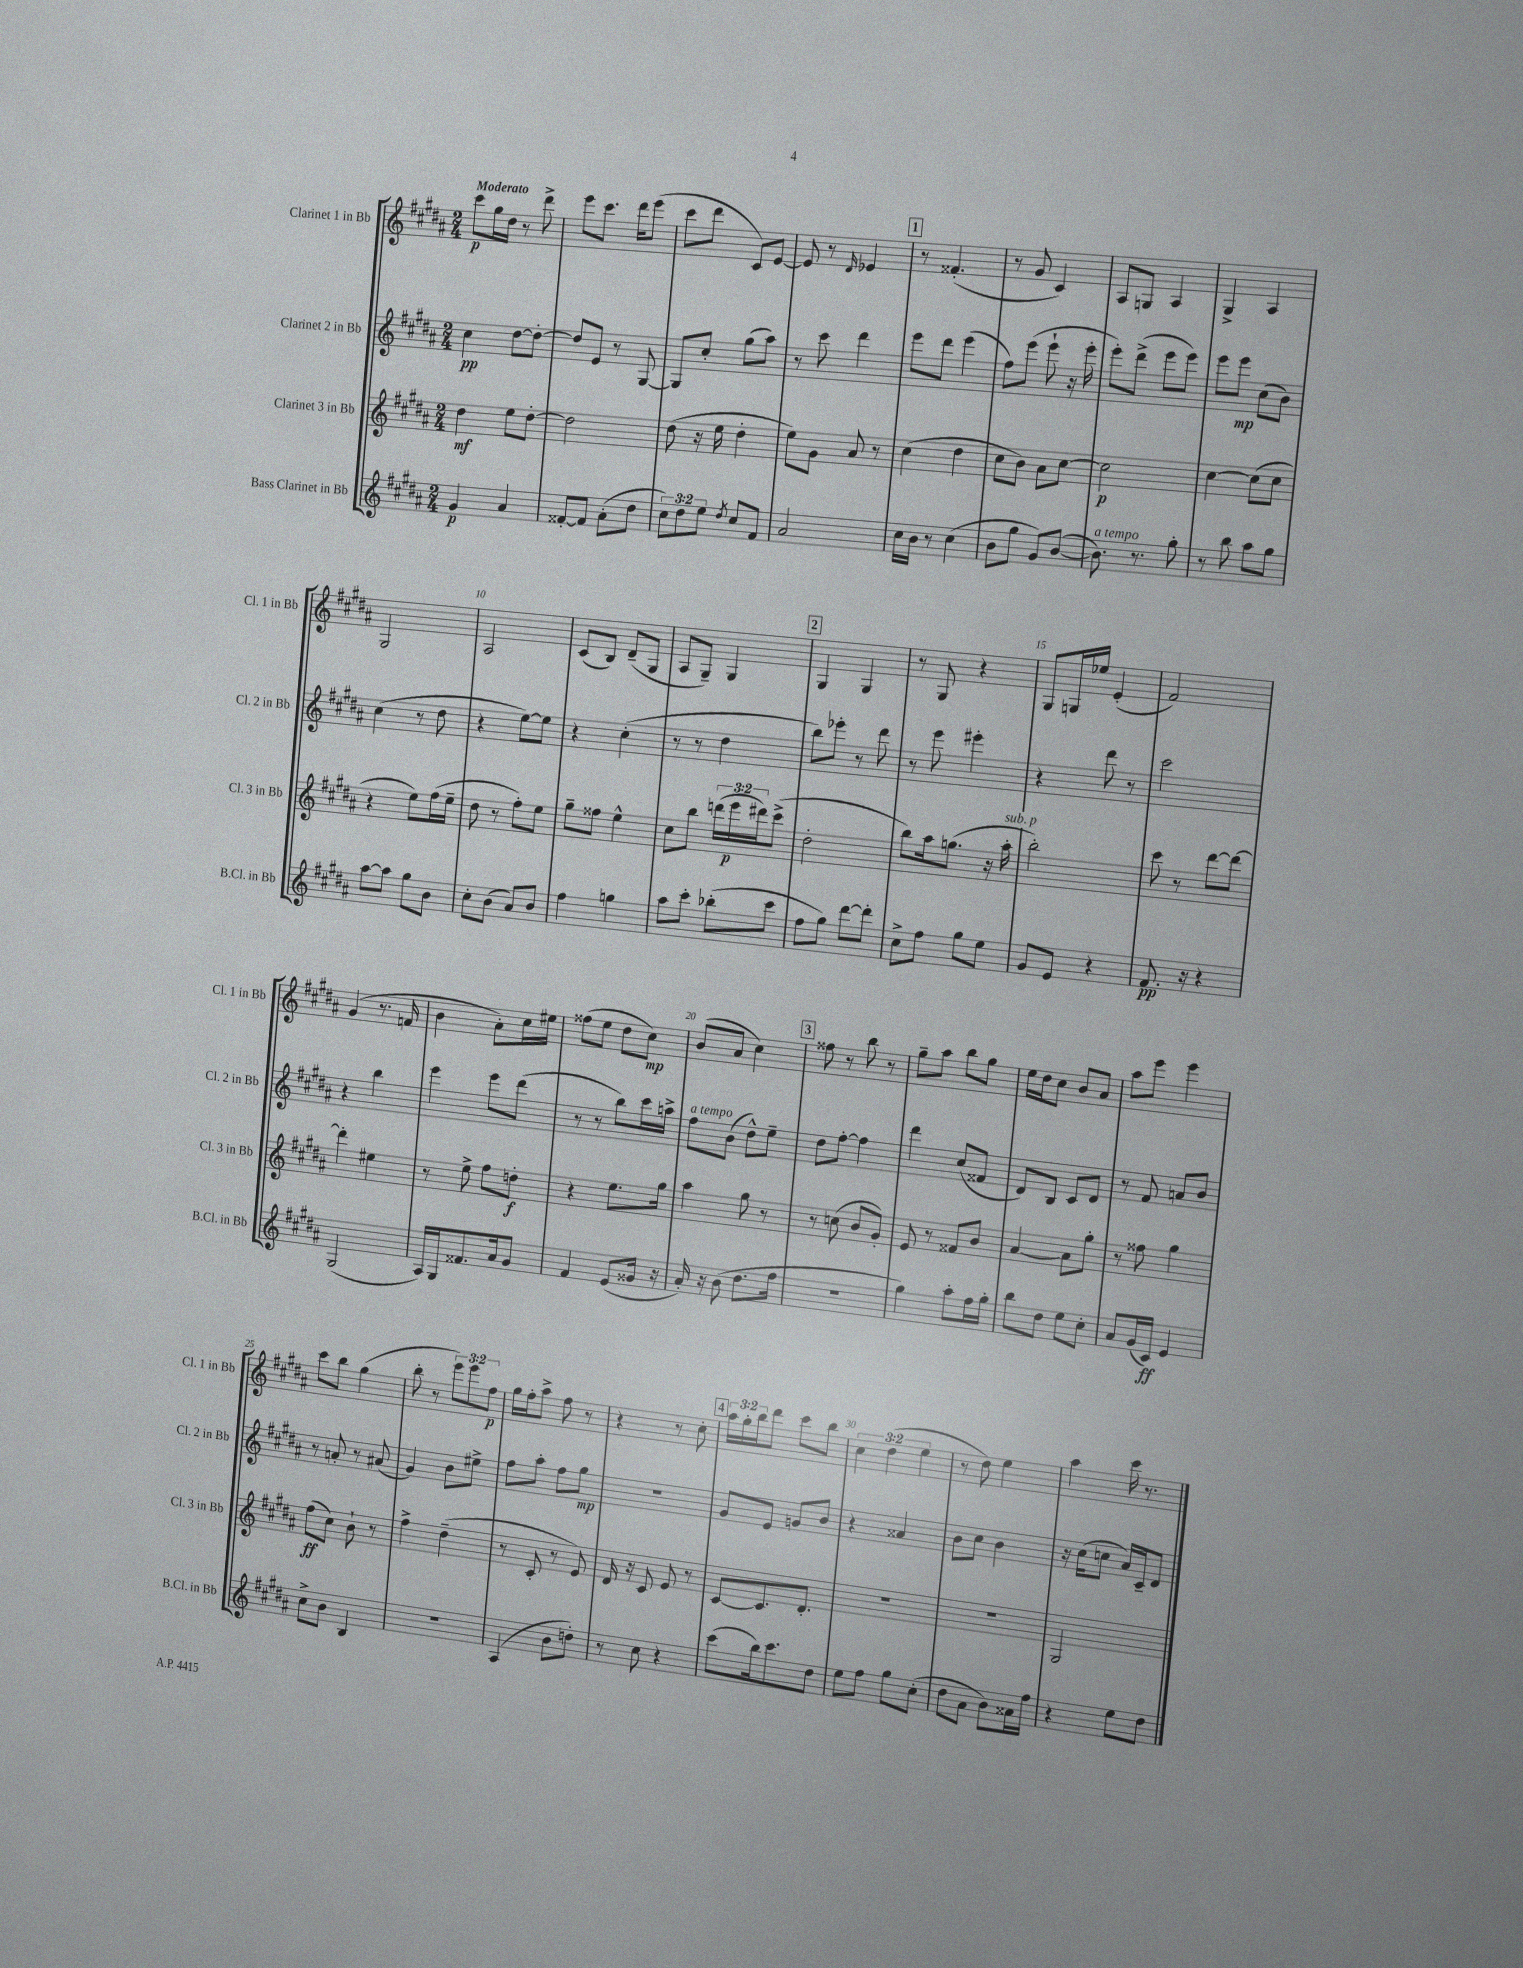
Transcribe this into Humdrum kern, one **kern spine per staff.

**kern	**dynam	**kern	**dynam	**kern	**dynam	**kern	**dynam
*part4	*part4	*part3	*part3	*part2	*part2	*part1	*part1
*staff4	*staff4	*staff3	*staff3	*staff2	*staff2	*staff1	*staff1
*I"Bass Clarinet in Bb	*	*I"Clarinet 3 in Bb	*	*I"Clarinet 2 in Bb	*	*I"Clarinet 1 in Bb	*
*I'B.Cl. in Bb	*	*I'Cl. 3 in Bb	*	*I'Cl. 2 in Bb	*	*I'Cl. 1 in Bb	*
*clefG2	*	*clefG2	*	*clefG2	*	*clefG2	*
*k[f#c#g#d#a#]	*	*k[f#c#g#d#a#]	*	*k[f#c#g#d#a#]	*	*k[f#c#g#d#a#]	*
*M2/4	*	*M2/4	*	*M2/4	*	*M2/4	*
=1	=1	=1	=1	=1	=1	=1	=1
!	!	!	!	!	!	!LO:TX:a:B:t=Moderato	!
4g#/	p	4dd#\	mf	4cc#\	pp	8ccc#\L	p
.	.	.	.	.	.	16gg#\L	.
.	.	.	.	.	.	16dd#\JJ	.
4a#/	.	8ee\L	.	[8dd#\L	.	8r	.
.	.	[8dd#'\J	.	8dd#'\J_	.	8ddd#^\	.
=2	=2	=2	=2	=2	=2	=2	=2
[8f##X'/L	.	2dd#\]	.	8dd#/L]	.	8eee\L	.
8f##/J]	.	.	.	8e/J	.	8.ccc#\J	.
(8a#'\L	.	.	.	8r	.	.	.
.	.	.	.	.	.	16ddd#\KL	.
8dd#\J	.	.	.	[8G#/	.	(8eee\J	.
=3	=3	=3	=3	=3	=3	=3	=3
12cc#\L)	.	(8dd#\	.	8G#/L]	.	8ccc#\L	.
12dd#\	.	.	.	.	.	.	.
.	.	16r	.	8cc#'/J	.	8ddd#\J	.
12ee\J	.	.	.	.	.	.	.
.	.	16ee\	.	.	.	.	.
8qdd#/	.	.	.	.	.	.	.
8cc#/L	.	4dd#'\	.	(8gg#\L	.	8c#/L)	.
8f#/J	.	.	.	8aa#\J)	.	[8e/J	.
=4	=4	=4	=4	=4	=4	=4	=4
2a#/	.	8ee\L)	.	8r	.	8e/]	.
.	.	8g#\J	.	8ccc#\	.	8r	.
.	.	.	.	.	.	16qqd#/	.
.	.	8a#/	.	4ddd#\	.	4e-X/	.
.	.	8r	.	.	.	.	.
!!LO:REH:place=s1:t=1
=5	=5	=5	=5	=5	=5	=5	=5
16cc#\LL	.	(4cc#\	.	8eee\L	.	8r	.
16b\JJ	.	.	.	.	.	.	.
8r	.	.	.	8ddd#\J	.	(4.f##X'/	.
(4cc#\	.	4dd#\	.	(4eee\	.	.	.
=6	=6	=6	=6	=6	=6	=6	=6
8b\L	.	8cc#\L	.	8ff#\L)	.	8r	.
8gg#\J	.	8b\J)	.	(8eee\J	.	8g#/	.
8g#/L)	.	8a#\L	.	8eee`\	.	4c#/)	.
([8b/J	.	[8cc#\J	.	16r	.	.	.
.	.	.	.	16eee'\	.	.	.
=7	=7	=7	=7	=7	=7	=7	=7
!LO:TX:a:i:t=a tempo	!	!	!	!	!	!	!
8.b\])	.	2cc#\]	p	8eee'\L)	.	8A#/L	.
.	.	.	.	(8ddd#^\J	.	8Gn/J	.
8.r	.	.	.	.	.	.	.
.	.	.	.	8eee\L	.	4A#/	.
8gg#'\	.	.	.	8eee\J)	.	.	.
=8	=8	=8	=8	=8	=8	=8	=8
8r	.	[4cc#\	.	8eee\L	.	4G#^/	.
8bb\	.	.	.	8eee\J	mp	.	.
8aa#\L	.	(8cc#\L]	.	(8cc#\L	.	4A#/	.
8gg#\J	.	8cc#\J	.	8b\J)	.	.	.
!!LO:LB:g=z
=9	=9	=9	=9	=9	=9	=9	=9
[8aa#\L	.	4r	.	(4cc#\	.	2G#/	.
8aa#\J]	.	.	.	.	.	.	.
8gg#\L	.	8ee\L)	.	8r	.	.	.
8b\J	.	(16ff#\L	.	8dd#\	.	.	.
.	.	16ee~\JJ	.	.	.	.	.
=10	=10	=10	=10	=10	=10	=10	=10
8cc#'\L	.	8dd#\	.	4r	.	2A#/	.
(8b\J	.	8r	.	.	.	.	.
8a#/L)	.	8ff#'\L)	.	[8ee\L)	.	.	.
8b/J	.	8ee\J	.	8ee\J]	.	.	.
=11	=11	=11	=11	=11	=11	=11	=11
4ff#\	.	8gg#~\L	.	4r	.	(8c#/L	.
.	.	8ff##X\J	.	.	.	8B/J)	.
4ggn\	.	4ee^^\	.	(4cc#'\	.	(8d#~/L	.
.	.	.	.	.	.	8G#/J	.
=12	=12	=12	=12	=12	=12	=12	=12
8aa#\L	.	8cc#\L	.	8r	.	8A#/L	.
8ccc#'\J	.	8bb\J	.	8r	.	8G#~/J)	.
(8bb-X'\L	.	(24dddn\LL	.	4dd#\	.	4G#/	.
.	.	24eee\	p	.	.	.	.
.	.	24ddd#X\J)	.	.	.	.	.
8ccc#\J	.	(8ccc#^\J	.	.	.	.	.
!!LO:REH:place=s1:t=2
=13	=13	=13	=13	=13	=13	=13	=13
8ff#\L	.	2dd#'\	.	8bb\L)	.	4G#/	.
8gg#\J)	.	.	.	8eee-X'\J	.	.	.
[8ddd#\L	.	.	.	8r	.	4G#/	.
8ddd#'\J]	.	.	.	8ddd#\	.	.	.
=14	=14	=14	=14	=14	=14	=14	=14
8cc#^\L	.	8bb\L)	.	8r	.	8r	.
8ff#\J	.	16aa#\k	.	8eee\	.	8G#/	.
.	.	(8.ggn\J	.	.	.	.	.
8gg#\L	.	.	.	4eee#X'\	.	4r	.
8ee\J	.	16r	.	.	.	.	.
!	!	!LO:TX:a:i:t=sub. p	!	!	!	!	!
.	.	16aa#'\	.	.	.	.	.
=15	=15	=15	=15	=15	=15	=15	=15
8g#/L	.	2bb'\)	.	4r	.	8G#/L	.
8e/J	.	.	.	.	.	16Gn/L	.
.	.	.	.	.	.	16ee-X/JJ	.
4r	.	.	.	8ddd#\	.	(4e'/	.
.	.	.	.	8r	.	.	.
=16	=16	=16	=16	=16	=16	=16	=16
8.f#/	pp	8ccc#\	.	2ccc#\	.	2f#/)	.
.	.	8r	.	.	.	.	.
16r	.	.	.	.	.	.	.
4r	.	[8ddd#\L	.	.	.	.	.
.	.	8ddd#\J_	.	.	.	.	.
!!LO:LB:g=z
=17	=17	=17	=17	=17	=17	=17	=17
(2G#/	.	4ddd#'\]	.	4r	.	(4g#/	.
.	.	4ee#X\	.	4bb\	.	8.r	.
.	.	.	.	.	.	16fn/	.
=18	=18	=18	=18	=18	=18	=18	=18
16A#/LL)	.	8r	.	4eee\	.	4b\	.
16G#/J	.	.	.	.	.	.	.
8.f##X/	.	8ee^\	.	.	.	.	.
.	.	8ff#\L	.	8eee\L	.	8a#'\L)	.
16a#/k	.	.	.	.	.	.	.
8g#/J	.	8ddn'\J	f	(8ddd#\J	.	16cc#\L	.
.	.	.	.	.	.	16ee#X\JJ	.
=19	=19	=19	=19	=19	=19	=19	=19
4f#/	.	4r	.	8r	.	(8ff##X\L	.
.	.	.	.	8r	.	8ee\J	.
(8e/L	.	8.ee\L	.	8bb\L)	.	8dd#\L	.
16g##X/Jk	.	.	.	16ccc#\L	.	8cc#\J)	mp
16r	.	16gg#\Jk	.	16aan^\JJ	.	.	.
=20	=20	=20	=20	=20	=20	=20	=20
!	!	!	!	!LO:TX:a:i:t=a tempo	!	!	!
16a#'/)	.	4aa#\	.	8ff#\L	.	(8b/L	.
16r	.	.	.	.	.	.	.
(8b\	.	.	.	(8b\J	.	8a#/J	.
8.dd#\L	.	8gg#\	.	8dd#^^\L)	.	4cc#\)	.
.	.	8r	.	8ee~\J	.	.	.
16ff#\Jk	.	.	.	.	.	.	.
!!LO:REH:place=s1:t=3
=21	=21	=21	=21	=21	=21	=21	=21
2r	.	8r	.	8dd#\L	.	8ff##X\	.
.	.	(8ccn\	.	[8ff#'\J	.	8r	.
.	.	8b/L	.	4ff#\]	.	8bb\	.
.	.	8g#'/J)	.	.	.	8r	.
=22	=22	=22	=22	=22	=22	=22	=22
4gg#\)	.	8e/	.	4ddd#\	.	8gg#~\L	.
.	.	8r	.	.	.	8aa#\J	.
8aa#'\L	.	8f##X/L	.	(8cc#/L	.	8bb\L	.
16ff#\L	.	8b/J	.	8f##X/J	.	8gg#\J	.
16gg#'\JJ	.	.	.	.	.	.	.
=23	=23	=23	=23	=23	=23	=23	=23
8bb\L	.	[4a#/	.	8d#/L)	.	16ee\LL	.
.	.	.	.	.	.	16dd#\J	.
8dd#\J	.	.	.	8B/J	.	8cc#\J	.
8ee\L	.	8a#\L]	.	8c#/L	.	8b/L	.
8cc#'\J	.	8gg#'\J	.	8d#/J	.	8a#/J	.
=24	=24	=24	=24	=24	=24	=24	=24
8a#/L	.	8r	.	8r	.	8aa#\L	.
(16g#/L	.	8ff##X\	.	8f#/	.	8eee\J	.
16c#/JJ)	ff	.	.	.	.	.	.
4e/	.	4gg#\	.	8an/L	.	4eee\	.
.	.	.	.	8b/J	.	.	.
!!LO:LB:g=z
=25	=25	=25	=25	=25	=25	=25	=25
8cc#^\L	.	(8ff#\L	ff	8r	.	8ccc#\L	.
8b\J	.	8cc#\J)	.	8an'/	.	8bb\J	.
4B/	.	8b`\	.	8r	.	(4gg#\	.
.	.	8r	.	(8a#X/	.	.	.
=26	=26	=26	=26	=26	=26	=26	=26
2r	.	4ff#^\	.	4g#/)	.	8bb'\	.
.	.	.	.	.	.	8r	.
.	.	(4dd#~\	.	8b\L	.	12eee\L)	.
.	.	.	.	.	.	12eee\	.
.	.	.	.	8ee#X^\J	.	.	.
.	.	.	.	.	.	12ff#\J	p
=27	=27	=27	=27	=27	=27	=27	=27
(4A#/	.	8r	.	8ff#\L	.	16gg#\LL	.
.	.	.	.	.	.	16ff#'\J	.
.	.	8c#'/	.	8aa#'\J	.	8aa#^\J	.
8b\L	.	8r	.	8ff#\L	.	8ff#\	.
8ddn'\J)	.	8e/)	.	8gg#\J	mp	8r	.
=28	=28	=28	=28	=28	=28	=28	=28
8r	.	16d#/	.	2r	.	4r	.
.	.	16r	.	.	.	.	.
8cc#\	.	8c#/	.	.	.	.	.
4r	.	8e/	.	.	.	8r	.
.	.	8r	.	.	.	8cc#'\	.
!!LO:REH:place=s1:t=4
=29	=29	=29	=29	=29	=29	=29	=29
(8ccc#\L	.	[8c#/L	.	8g#/L	.	24aa#\LL	.
.	.	.	.	.	.	24gg#'\	.
.	.	.	.	.	.	24bb\J	.
16bb\k)	.	8.c#/]	.	8e/J	.	8ddd#\J	.
8.ccc#\	.	.	.	.	.	.	.
.	.	.	.	8gn/L	.	8ccc#\L	.
.	.	8.d#'/J	.	.	.	.	.
8dd#\J	.	.	.	8b/J	.	8bb\J	.
=30	=30	=30	=30	=30	=30	=30	=30
8ee\L	.	2r	.	4r	.	6cc#\	.
8ff#\J	.	.	.	.	.	.	.
.	.	.	.	.	.	(6dd#\	.
8gg#\L	.	.	.	4a##X/	.	.	.
.	.	.	.	.	.	6ee\	.
(8cc#'\J	.	.	.	.	.	.	.
=31	=31	=31	=31	=31	=31	=31	=31
8dd#\L	.	2r	.	8b\L	.	8r	.
8a#\J	.	.	.	8cc#\J	.	8dd#\)	.
8b\L)	.	.	.	4b\	.	4ee\	.
16a##X\L	.	.	.	.	.	.	.
16ff#\JJ	.	.	.	.	.	.	.
=32	=32	=32	=32	=32	=32	=32	=32
4r	.	2G#/	.	16r	.	4aa#\	.
.	.	.	.	(16cc#\KL	.	.	.
.	.	.	.	8ccn\J	.	.	.
8ee\L	.	.	.	16a#/LL)	.	16ccc#\	.
.	.	.	.	16c#~/J	.	8.r	.
8dd#\J	.	.	.	8d#/J	.	.	.
==	==	==	==	==	==	==	==
*-	*-	*-	*-	*-	*-	*-	*-
